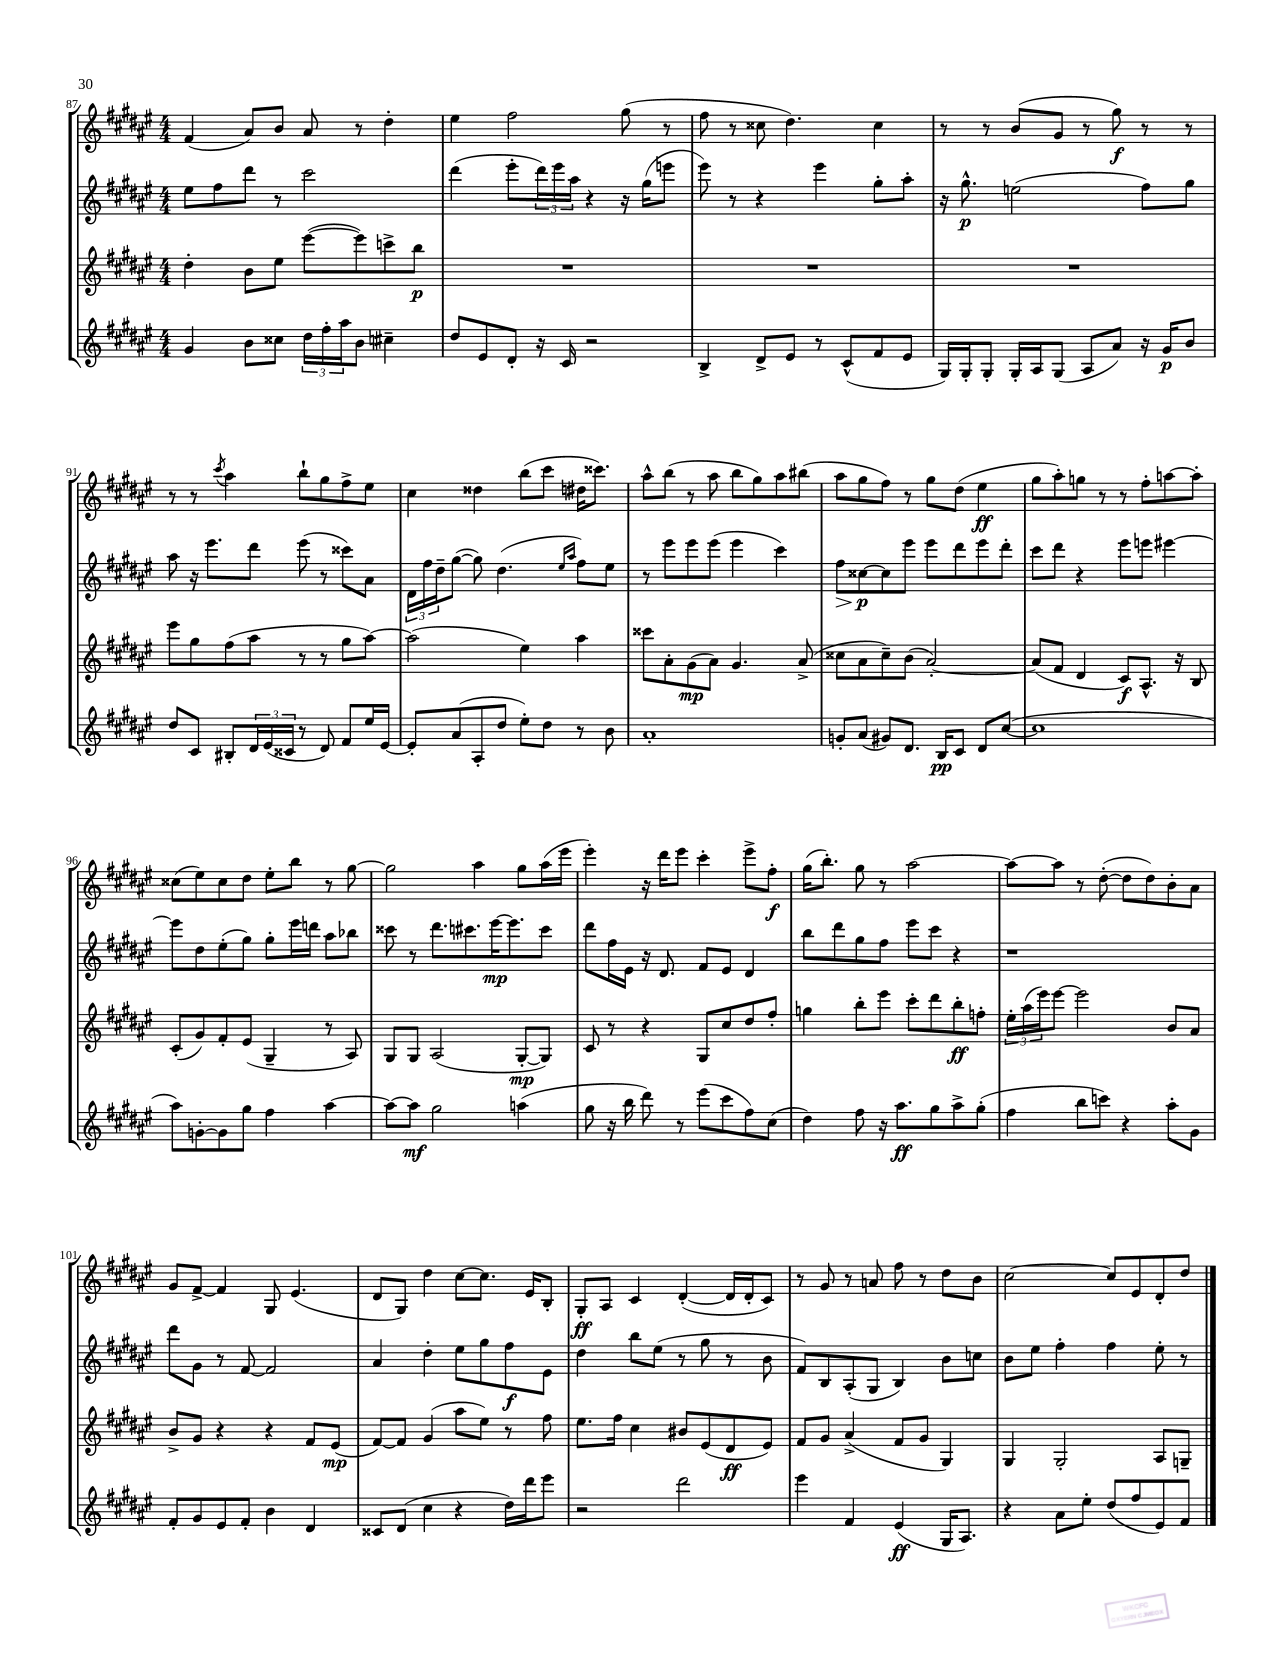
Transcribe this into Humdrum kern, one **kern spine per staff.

**kern	**kern	**kern	**kern
*staff4	*staff3	*staff2	*staff1
*clefG2	*clefG2	*clefG2	*clefG2
*k[f#c#g#d#a#e#]	*k[f#c#g#d#a#e#]	*k[f#c#g#d#a#e#]	*k[f#c#g#d#a#e#]
*M4/4	*M4/4	*M4/4	*M4/4
4g#	4dd#'	8ee#	(4f#
.	.	8ff#	.
8b	8b	8ddd#	8a#)
8cc##	8ee#	8r	8b
24dd#	([8eee#	2ccc#	8a#
24ff#'	.	.	.
24aa#	.	.	.
8b	8eee#])	.	8r
4cc#~	8ccc^	.	4dd#'
.	8bb	.	.
=	=	=	=
8dd#	1r	(4ddd#	4ee#
8e#	.	.	.
8d#'	.	8eee#'	2ff#
16r	.	24ddd#)	.
.	.	24eee#	.
16c#	.	.	.
.	.	24aa#	.
2r	.	4r	.
.	.	16r	(8gg#
.	.	(16gg#	.
.	.	8eee	8r
=	=	=	=
4B^	1r	8eee#)	8ff#
.	.	8r	8r
8d#^	.	4r	8cc##
8e#	.	.	4.dd#)
8r	.	4eee#	.
(8c#^^	.	.	.
8f#	.	8gg#'	4cc##
8e#	.	8aa#'	.
=	=	=	=
16G#)	1r	16r	8r
16G#'	.	8.gg#^^	.
8G#'	.	.	8r
16G#'	.	(2ee	(8b
16A#	.	.	.
(8G#	.	.	8g#
8A#	.	.	8r
8a#)	.	.	8gg#)
16r	.	8ff#)	8r
16g#	.	.	.
8b	.	8gg#	8r
=	=	=	=
8dd#	8eee#	8aa#	8r
8c#	8gg#	16r	8r
.	.	8.eee#	.
.	.	.	8qccc#
8B#'	(8ff#	.	4aa#
24d#	8aa#	8ddd#	.
(24e#	.	.	.
24c##	.	.	.
8r	8r	(8eee#	8bb`
8d#)	8r	8r	8gg#
8f#	8gg#	8ccc##)	8ff#^
16ee#	[8aa#)	8a#	8ee#
[16e#	.	.	.
=	=	=	=
8e#']	(2aa#]	24d#	4cc#
.	.	24ff#	.
.	.	24dd#~	.
(8a#	.	([8gg#	.
8A#'	.	8gg#])	4dd##
8dd#	.	(4.dd#	.
8ee#')	4ee#)	.	(8bb
8dd#	.	.	8ccc#
.	.	16qqee#	.
.	.	16qqaa#	.
8r	4aa#	8ff#)	16dd#
.	.	.	8.ccc##)
8b	.	8ee#	.
=	=	=	=
1a#'	8ccc##	8r	8aa#^^
.	8a#'	8eee#	(8bb
.	(8g#	8eee#	8r
.	8a#)	(8eee#	8aa#
.	4.g#	4eee#	8bb
.	.	.	8gg#)
.	.	4ccc#)	8aa#
.	(8a#^	.	(8bb#
=	=	=	=
8g'	8cc##	8ff#	8aa#
(8a#	8a#	[8cc##	8gg#
8g#)	8cc##~)	8cc##]	8ff#)
8.d#	(8b	8eee#	8r
.	[2a#')	8eee#	8gg#
16B	.	.	.
8c#	.	8ddd#	(8dd#
8d#	.	8eee#	4ee#
([8cc#	.	8ddd#'	.
=	=	=	=
1cc#]	(8a#]	8ccc#	8gg#
.	8f#	8ddd#	8aa#')
.	4d#	4r	8gg
.	.	.	8r
.	8c#)	8eee#	8r
.	8.A#^^	8eee	8ff#'
.	.	[4eee#	[8aa
.	16r	.	.
.	8B	.	8aa']
=	=	=	=
8aa#)	(8c#'	8eee#]	(8cc##
[8g'	8g#)	8dd#	8ee#)
8g]	8f#'	(8ee#'	8cc##
8gg#	(8e#	8gg#)	8dd#
4ff#	4G#~	8gg#'	8ee#'
.	.	16eee#	8bb
.	.	16ddd	.
[4aa#	8r	8aa#	8r
.	8A#)	8bb-	[8gg#
=	=	=	=
8aa#_	8G#	8ccc##	2gg#]
8aa#]	8G#	8r	.
2gg#	(2A#	8.ddd#	.
.	.	8.ccc#	.
.	.	.	4aa#
.	.	[16eee#	.
.	.	8.eee#]	.
(4aa	[8G#'	.	8gg#
.	8G#])	8ccc#	(16aa#
.	.	.	16eee#
=	=	=	=
8gg#	8c#	8ddd#	4eee#')
16r	8r	16ff#	.
16bb	.	16e#	.
8ddd#)	4r	16r	16r
.	.	8.d#	16ddd#
8r	.	.	8eee#
(8eee#	8G#	8f#	4ccc#'
8ccc#	8cc#	8e#	.
8ff#)	8dd#	4d#	8eee#^
(8cc#	8ff#'	.	8ff#'
=	=	=	=
4dd#)	4gg	8bb	(16gg#
.	.	.	8.bb')
.	.	8ddd#	.
8ff#	8bb'	8gg#	8gg#
16r	8eee#	8ff#	8r
8.aa#	.	.	.
.	8ccc#'	8eee#	[2aa#
8gg#	8ddd#	8ccc#	.
8aa#^	8bb'	4r	.
(8gg#'	8ff'	.	.
=	=	=	=
4ff#	24ee#'	1r	8aa#_
.	(24aa#	.	.
.	24eee#)	.	.
.	[8eee#	.	8aa#]
8bb	2eee#]	.	8r
8ccc)	.	.	([8dd#'
4r	.	.	8dd#]
.	.	.	8dd#)
8aa#'	8b	.	8b'
8g#	8a#	.	8a#
=	=	=	=
8f#'	8b^	8ddd#	8g#
8g#	8g#	8g#	[8f#^
8e#	4r	8r	4f#]
8f#'	.	[8f#	.
4b	4r	2f#]	8G#
.	.	.	(4.e#
4d#	8f#	.	.
.	(8e#	.	.
=	=	=	=
8c##	[8f#)	4a#	8d#
(8d#	8f#]	.	8G#)
4cc#	(4g#	4dd#'	4dd#
4r	8aa#	8ee#	[8cc#
.	8ee#)	8gg#	8.cc#]
16dd#)	8r	8ff#	.
16ddd#	.	.	16e#
8eee#	8ff#	8e#	8B'
=	=	=	=
2r	8.ee#	4dd#	8G#'
.	.	.	8A#
.	16ff#	.	.
.	4cc#	8bb	4c#
.	.	(8ee#	.
2ddd#	8b#	8r	([4d#'
.	(8e#	8gg#	.
.	8d#	8r	16d#]
.	.	.	16d#'
.	8e#)	8b	8c#)
=	=	=	=
4eee#	8f#	8f#)	8r
.	8g#	8B	8g#
4f#	(4a#^	(8A#'	8r
.	.	8G#	8a
(4e#	8f#	4B)	8ff#
.	8g#	.	8r
16G#	4G#)	8b	8dd#
8.A#)	.	.	.
.	.	8cc	8b
=	=	=	=
4r	4G#	8b	[2cc#
.	.	8ee#	.
8a#	2G#'	4ff#'	.
8ee#'	.	.	.
(8dd#	.	4ff#	8cc#]
8ff#	.	.	8e#
8e#)	8A#	8ee#'	8d#'
8f#	8G~	8r	8dd#
==	==	==	==
*-	*-	*-	*-
